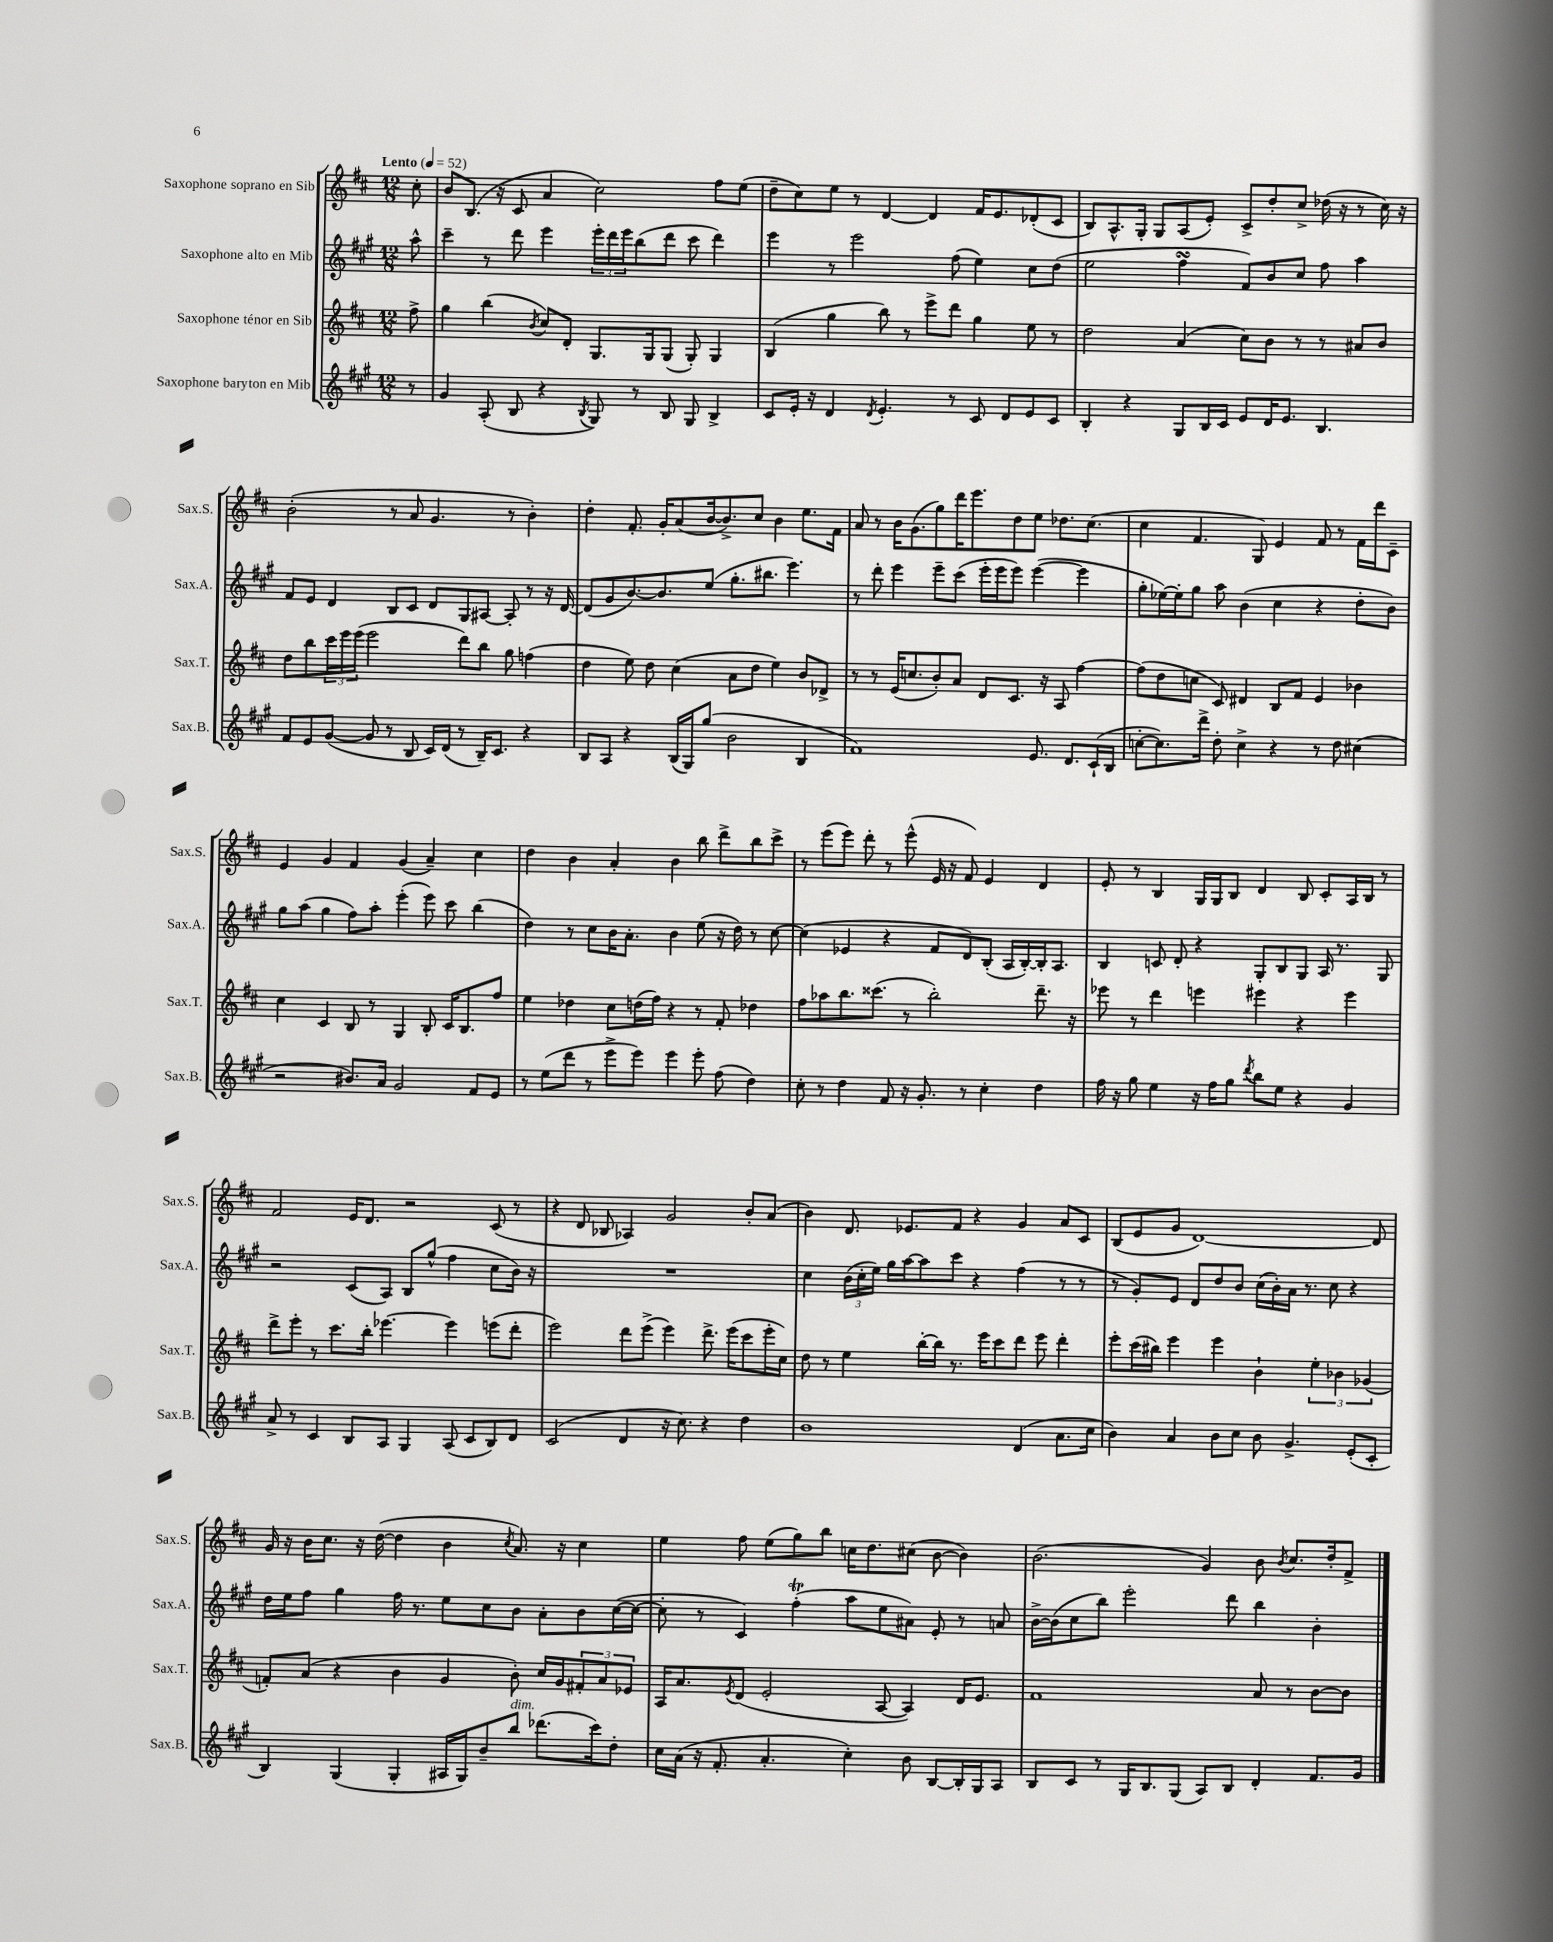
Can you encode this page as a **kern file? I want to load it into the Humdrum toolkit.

**kern	**kern	**kern	**kern
*staff4	*staff3	*staff2	*staff1
*clefG2	*clefG2	*clefG2	*clefG2
*k[f#c#g#]	*k[f#c#]	*k[f#c#g#]	*k[f#c#]
*M12/8	*M12/8	*M12/8	*M12/8
*MM52	*MM52	*MM52	*MM52
8r	8ff#^	8aa^^	8cc#'
=	=	=	=
4g#	4gg	4ccc#~	8b
.	.	.	(8.B
(8A'	(4bb	8r	.
.	.	.	16r
8B	.	8ddd	8c#
.	8qb	.	.
4r	8cc#)	4eee	4a
.	8d'	.	.
8qB	.	.	.
8G#)	8.G	24eee'	2cc#)
.	.	24ddd	.
.	.	24eee	.
8r	.	(8bb	.
.	16G	.	.
8B	(8G	8ddd	.
8G#	8G')	8ccc#	.
4B^	4G	4ddd)	8ff#
.	.	.	(8ee
=	=	=	=
8c#	(4B	4eee	8dd~
16e'	.	.	8cc#)
16r	.	.	.
4d	4gg	8r	8ee
.	.	2eee	8r
8qd	.	.	.
4.e'	8bb)	.	[4d
.	8r	.	.
.	8eee^	.	4d]
8r	8ddd	(8ff#	.
8c#	4gg	4ee)	16f#
.	.	.	8.e
8d	.	.	.
8e	8ee	8cc#	(8d-'
8c#	8r	(8dd	8c#
=	=	=	=
4B'	2dd	2ee	8B)
.	.	.	8.A^^
4r	.	.	.
.	.	.	16G'
.	.	.	8G
8G#	(4a	4ff#	(8A
16B	.	.	8e')
16c#	.	.	.
8e	8cc#)	8f#)	8c#^
16d	8b	8b	8dd'
8.e	.	.	.
.	8r	8cc#	8cc#^
4.B	8r	8ff#	(16dd-
.	.	.	16r
.	8a#	4aa	8r
.	8b	.	16cc#)
.	.	.	16r
=	=	=	=
8f#	8dd	8f#	(2b'
8e	8bb	8e	.
([8g#	24ccc#	4d	.
.	24eee	.	.
.	(24eee	.	.
8g#]	2eee	.	.
8r	.	8B	8r
8B	.	8c#	8a
16c#)	.	8d	4.g
(16d	.	.	.
8r	8ddd)	8G#	.
16B~)	8bb	[8A#	.
8.c#	.	.	.
.	8gg	8A#']	8r
4r	(4ff	8r	4b')
.	.	16r	.
.	.	[16d	.
=	=	=	=
8B	4dd	(8d]	4dd'
8A	.	8g#	.
4r	8ee)	[8.b)	8.f#'
.	8dd	.	.
.	.	8.b]	16g'
(16B	(4cc#	.	(8a
16G#)	.	.	.
(8gg#	.	(8ee	[16b
.	.	.	8.b^])
2b	8a	8.gg#'	.
.	8dd	.	8cc#
.	.	8.bb#	.
.	4ee)	.	4b
.	.	4.eee)	.
4B	8b	.	8.ee
.	8d-^	.	.
.	.	.	16f#
=	=	=	=
1f#)	8r	8r	8a
.	8r	8ddd'	8r
.	(16e	4eee	16b
.	8.cc	.	(8.g
.	8b')	8eee~	8gg)
.	8a	(8ccc#	16ddd
.	.	.	8.eee
.	8d	16eee'	.
.	.	16eee	.
.	8.c#	8eee)	8dd
8.e	.	([4eee	8ee
.	16r	.	.
.	8A	.	8.dd-
8.d	.	.	.
.	[4ff#	4eee]	.
.	.	.	(8.cc#
(16c#`	.	.	.
16B	.	.	.
=	=	=	=
[8cc'	(8ff#]	8gg#'	4cc#
8.cc])	8dd	[16ee-)	.
.	.	16ee-']	.
.	8cc	8gg#	4.f#
16ddd^	.	.	.
8dd'	8c#)	8aa	.
4cc^	4d#	(4b	.
.	.	.	8G)
4r	8B	4cc#	4e
.	8f#	.	.
8r	4e	4r	8f#
8dd	.	.	8r
(4cc#	4b-	8dd'	16f#
.	.	.	16ddd
.	.	8b)	8c#~
=	=	=	=
2r	4cc#	8gg#	4e
.	.	(8aa	.
.	4c#	4gg#	4g
8.b#)	8B	8ff#)	4f#
.	8r	8aa'	.
16a	.	.	.
2g#	4G	(4eee'	(4g
.	8B'	8eee)	4a~)
.	16c#	8ccc#	.
.	8.B	.	.
8f#	.	(4bb	4cc#
8e	8ff#	.	.
=	=	=	=
8r	4ee	4dd)	4dd
(8ee	.	.	.
8ddd	4dd-	8r	4b
8r	.	8cc#	.
8eee^	8cc#	16b	4a'
.	.	8.a'	.
8eee)	(16dd	.	.
.	16ff#)	.	.
4eee	4r	4b	4b
8eee'	8r	(8ee	8bb
(8ff#	8f#'	16r	8ddd^
.	.	16dd)	.
4dd)	4dd-	8r	8bb
.	.	[8cc#	8ccc#^
=	=	=	=
8cc#'	8ff#	(4cc#]	8r
8r	8aa-	.	(8eee
4dd	8.bb	4e-	8eee)
.	.	.	8ddd'
.	(8.ccc##	.	.
8f#	.	4r	8r
16r	8r	.	(8eee^^
8.g#'	.	.	.
.	2bb')	8f#	16e
.	.	.	16r
8r	.	8d)	8f#)
4cc#'	.	(8B'	4e
.	.	16A	.
.	.	[16B')	.
4dd	8.ddd~	16B']	4d
.	.	8.A	.
.	16r	.	.
=	=	=	=
16ff#	8eee-	4B	8e'
16r	.	.	.
8gg#	8r	.	8r
4ee	4ddd	8c	4B
.	.	8d'	.
16r	4eee	4r	16G
16ff#	.	.	16G
8gg#	.	.	8B
8qddd	.	.	.
8bb	4eee#	8G#'	4d
8ee	.	8B	.
4r	4r	8G#	8B
.	.	16A	8c#'
.	.	8.r	.
4g#	4eee#	.	16A
.	.	.	16B
.	.	8G#	8r
=	=	=	=
8a^	8ddd^	2r	2f#
8r	8eee'	.	.
4c#	8r	.	.
.	8.ccc#	.	.
8B	.	(8c#	16e
.	16bb'	.	8.d
8A	[4.eee-	8A)	.
4G#	.	8B	2r
.	.	(8gg#^^	.
(8A	4eee-]	4ff#	.
8c#	.	.	.
8B)	(8eee	8cc#	(8c#
8d	8ddd'	16b)	8r
.	.	16r	.
=	=	=	=
(2c#	2eee)	1.r	4r
.	.	.	8d
.	.	.	8B-
4d	8ddd	.	4A-)
.	(8eee^	.	.
16r	4eee)	.	2g
8.cc#)	.	.	.
4r	8.ddd^	.	.
.	(16eee	.	.
4dd	8ccc#	.	8b'
.	16eee'	.	(8a
.	16cc#)	.	.
=	=	=	=
1b	8dd	4cc#	4b)
.	8r	.	.
.	4ee	(24b	8.d
.	.	24cc#'	.
.	.	24ee)	.
.	.	16gg#	.
.	.	[16aa	8.e-
.	[16bb'	8aa]	.
.	16bb]	.	.
.	8.r	8ccc#	8f#
.	.	4r	4r
.	16eee	.	.
.	8ccc#	.	.
(4d	8ddd	(4ff#	4g
.	8eee	.	.
8.a	4ddd'	8r	8a
.	.	8r	8c#
16cc#	.	.	.
=	=	=	=
4b)	8eee'	8r	(8B
.	(16ccc#	8g#')	8e
.	16bb#)	.	.
4a	4eee	8e	8g
.	.	8d	[1d)
8b	4eee	8dd	.
8cc#	.	8b	.
8b	4b`	(16cc#	.
.	.	16b')	.
4.g#^	.	16a	.
.	.	8.r	.
.	6ee'	.	.
.	.	8cc#	.
.	6b-	.	.
(8e'	.	4r	.
.	(6g-	.	.
8c#'	.	.	8d]
=	=	=	=
4B)	8f')	16dd	16g
.	.	16ee	16r
.	(8a	8ff#	16b
.	.	.	8.cc#
(4G#	4r	4gg#	.
.	.	.	16r
.	.	.	([16dd
4G#'	4b	16ff#	4dd]
.	.	8.r	.
16A#	4g	8ee	4b
16G#)	.	.	.
8b~	.	8cc#	.
.	.	.	8qcc#
8bb	8b')	8b	8.a)
(8.ddd-	16cc#	8a'	.
.	16g	.	16r
.	12f#'	8b	4cc#
16ccc#)	.	.	.
.	12a	.	.
8dd'	.	([16cc#	.
.	12e-	.	.
.	.	16cc#_	.
=	=	=	=
16cc#	16A	8cc#']	4ee
(16a	8.a	.	.
16r	.	8r	.
8.f#'	.	.	.
.	8qe	.	.
.	(8d	4c#)	8ff#
4.a'	2e'	.	(8ee
.	.	(4ff#'	8gg)
.	.	.	8bb
4cc#')	.	8aa	16cc
.	.	.	8.dd
.	[8A	8ee	.
8b	4A])	8a#)	(8cc#
[8B	.	8e'	[8b
16B']	16d	8r	4b])
16G#	8.e	.	.
8A	.	8a	.
=	=	=	=
8B	1f#	[16b^	(2.b
.	.	(16b]	.
8c#	.	8cc#	.
8r	.	8bb)	.
16G#	.	2eee'	.
8.B	.	.	.
(8G#	.	.	.
8A)	.	.	4g)
8B	.	8ddd	.
4d'	8a	4bb	8b
.	.	.	8qb
.	8r	.	8.cc#
8.f#	[8b	4b'	.
.	.	.	16dd'
.	8b]	.	8f#^
16g#	.	.	.
==	==	==	==
*-	*-	*-	*-
